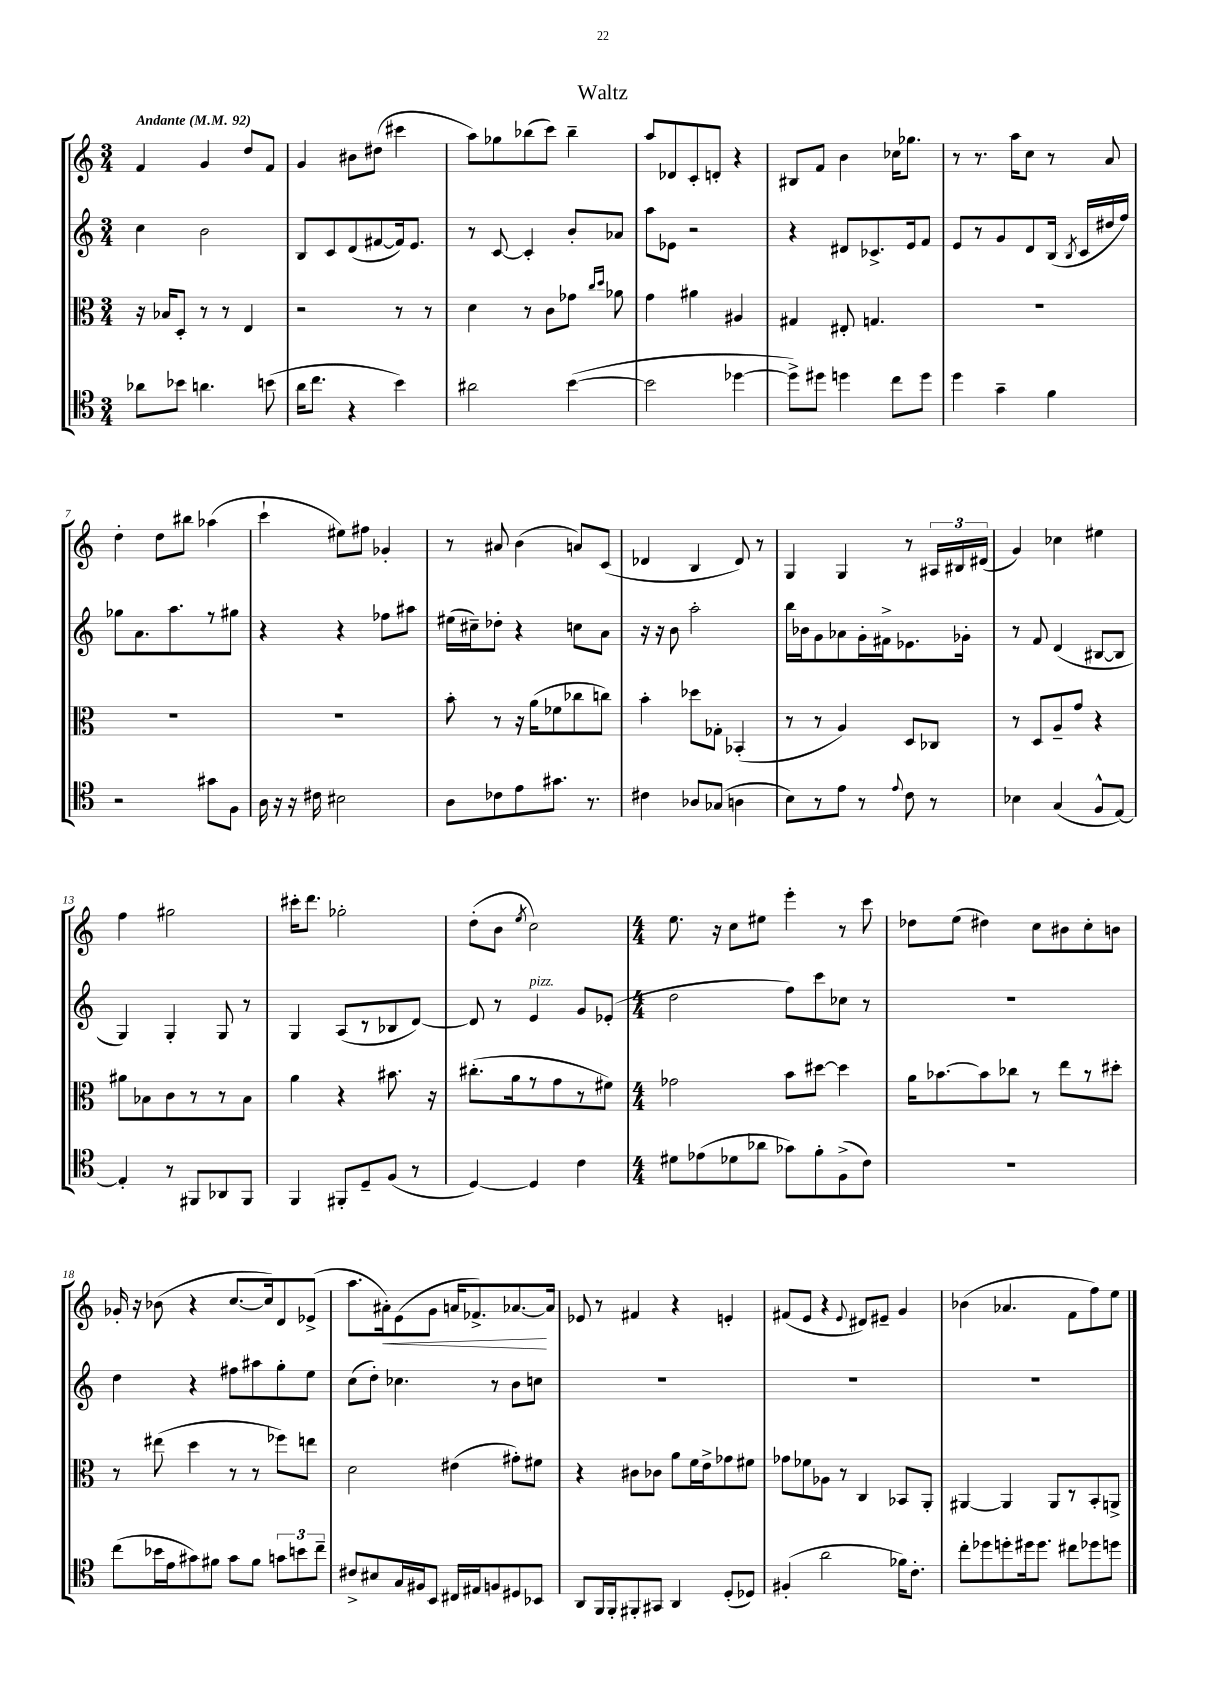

**kern	**kern	**kern	**kern	**dynam
*part4	*part3	*part2	*part1	*part1
*staff4	*staff3	*staff2	*staff1	*staff1
*clefC4	*clefC3	*clefG2	*clefG2	*
*k[]	*k[]	*k[]	*k[]	*
*M3/4	*M3/4	*M3/4	*M3/4	*
*MM92	*MM92	*MM92	*MM92	*
=1	=1	=1	=1	=1
!	!	!	!LO:TX:a:B:t=Andante	!
8a-X\L	16r	4cc\	4f/	.
.	16B-X/KL	.	.	.
8b-X\J	8D'/J	.	.	.
4.an\	8r	2b\	4g/	.
.	8r	.	.	.
.	4E/	.	8dd/L	.
(8bn\	.	.	8f/J	.
=2	=2	=2	=2	=2
16a\KL	2r	8B/L	4g/	.
8.cc\J	.	.	.	.
.	.	8c/	.	.
4r	.	(8d/	8b#X\L	.
.	.	[8f#X/	(8dd#X\J	.
4b\)	8r	16f#/k])	4ccc#X\	.
.	.	8.e/J	.	.
.	8r	.	.	.
=3	=3	=3	=3	=3
2a#X\	4d\	8r	8aa\L)	.
.	.	[8c/	8gg-X\	.
.	8r	4c'/]	(8bb-X\	.
.	8c\L	.	8ccc\J)	.
([4b\	8g-X\J	8b'/L	4bb-~\	.
.	16qqcc/LL	.	.	.
.	16qqdd/JJ	.	.	.
.	8a-X\	8a-X/J	.	.
=4	=4	=4	=4	=4
2b\]	4g\	8aa\L	8aa/L	.
.	.	8e-X\J	8d-X/	.
.	4a#X\	2r	8c'/	.
.	.	.	8dn'/J	.
[4dd-X\	4A#X/	.	4r	.
=5	=5	=5	=5	=5
8dd-^\L])	4G#X/	4r	8B#X/L	.
8dd#X\J	.	.	8f/J	.
4ddn\	8E#X'/	8d#X/L	4b\	.
.	4.Gn/	8.c-X^/	.	.
8cc\L	.	.	16cc-X\KL	.
.	.	16e/k	8.gg-X\J	.
8dd\J	.	8f/J	.	.
=6	=6	=6	=6	=6
4dd\	2.r	8e/L	8r	.
.	.	8r	8.r	.
4g~\	.	8g/	.	.
.	.	.	16aa\KL	.
.	.	8d/	8cc\J	.
4f\	.	(16B/Jk	8r	.
.	.	8qB/	.	.
.	.	16c/LL	.	.
.	.	16dd#X/	8a/	.
.	.	16ff/JJ)	.	.
!!LO:LB:g=z
=7	=7	=7	=7	=7
2r	2.r	8gg-X\L	4dd'\	.
.	.	8.a\	.	.
.	.	.	8dd\L	.
.	.	8.aa\	.	.
.	.	.	8bb#X\J	.
8g#X\L	.	8r	(4aa-X\	.
8F\J	.	8gg#X\J	.	.
=8	=8	=8	=8	=8
16A\	2.r	4r	4ccc`\	.
16r	.	.	.	.
16r	.	.	.	.
16c#X\	.	.	.	.
2B#X\	.	4r	8ee#X\L)	.
.	.	.	8ff#X\J	.
.	.	8ff-X\L	4g-X'/	.
.	.	8aa#X\J	.	.
=9	=9	=9	=9	=9
8A\L	8b'\	(16ee#X\LL	8r	.
.	.	16cc#X~\J)	.	.
8c-X\	8r	8dd-X'\J	8a#X/	.
8e\	16r	4r	(4b\	.
.	(16a\KL	.	.	.
8.g#X\J	8f-X\	.	.	.
.	8cc-X\	8ccn\L	8an/L)	.
8.r	.	.	.	.
.	8ccn\J)	8a\J	(8c/J	.
=10	=10	=10	=10	=10
4c#X\	4b'\	16r	4d-X/	.
.	.	16r	.	.
.	.	8b\	.	.
8A-X/L	8dd-X\L	2aa'\	4B/	.
(8G-X/J	8G-X'\J	.	.	.
4An\	(4BB-X'/	.	8d-/)	.
.	.	.	8r	.
=11	=11	=11	=11	=11
8B\L)	8r	16bb\LL	4G/	.
.	.	16b-X\J	.	.
8r	8r	8g\	.	.
8e\J	4A/)	8a-X\	4G/	.
8r	.	16g'\L	.	.
.	.	16f#X^\J	.	.
8qqe/	.	.	.	.
8c\	8D/L	8.e-X\	8r	.
8r	8C-X/J	.	24A#X/LL	.
.	.	.	24B#X/	.
.	.	16g-X'\Jk	.	.
.	.	.	(24d#X/JJ	.
=12	=12	=12	=12	=12
4B-X\	8r	8r	4g/)	.
.	8D/L	8f/	.	.
(4G/	8A~/	(4d/	4cc-X\	.
.	8g/J	.	.	.
8F^^/L	4r	[8B#X/L	4ee#X\	.
[8E/J)	.	8B#/J]	.	.
!!LO:LB:g=z
=13	=13	=13	=13	=13
4E'/]	8a#X\L	4G/)	4ff\	.
.	8B-X\	.	.	.
8r	8c\	4G'/	2gg#X\	.
8FF#X/L	8r	.	.	.
8AA-X/	8r	8G/	.	.
8FF#/J	8B-\J	8r	.	.
=14	=14	=14	=14	=14
4FF/	4a\	4G/	16ccc#X'\KL	.
.	.	.	8.ddd\J	.
8FF#X'/L	4r	(8A/L	2gg-X'\	.
8D~/	.	8r	.	.
(8F/J	8.b#X\	8B-X/	.	.
8r	.	[8d/J)	.	.
.	16r	.	.	.
=15	=15	=15	=15	=15
[4D/)	(8.cc#X'\L	8d/]	(8dd'\L	.
.	.	8r	8b\J	.
.	16a\k	.	.	.
.	.	.	8qee/	.
!	!	!LO:TX:a:i:t=pizz.	!	!
4D/]	8r	4e/	2cc\)	.
.	8g\	.	.	.
4c\	8r	8g/L	.	.
.	8f#X\J)	(8e-X'/J	.	.
=16	=16	=16	=16	=16
*M4/4	*M4/4	*M4/4	*M4/4	*
8d#X\L	2g-X\	2dd\	8.ee\	.
(8e-X\	.	.	.	.
.	.	.	16r	.
8d-X\	.	.	8cc\L	.
8a-X\J	.	.	8ee#X\J	.
8g-X\L)	8b\L	8ff\L)	4eee'\	.
8f'\	[8dd#X\J	8ccc\	.	.
(8F^\	4dd#\]	8cc-X\J	8r	.
8c\J)	.	8r	8ccc\	.
=17	=17	=17	=17	=17
1r	16a\KL	1r	8dd-X\L	.
.	[8.b-X\	.	.	.
.	.	.	(8ee\J	.
.	8b-\]	.	4dd#X\)	.
.	8cc-X\J	.	.	.
.	8r	.	8cc\L	.
.	8ee\L	.	8b#X\	.
.	8r	.	8cc'\	.
.	8dd#X'\J	.	8bn\J	.
!!LO:LB:g=z
=18	=18	=18	=18	=18
(8cc\L	8r	4dd\	16g-X'/	.
.	.	.	16r	.
16b-X\L	(8ee#X\	.	(8b-X\	.
16e\J	.	.	.	.
8g#X\)	4dd\	4r	4r	.
8f#X\J	.	.	.	.
8g#\L	8r	8ff#X\L	[8.cc/L	.
8f#\J	8r	8aa#X\	.	.
.	.	.	16cc/k])	.
12gn\L	8ff-X\L)	8gg'\	8d/	.
12bn\	.	.	.	.
.	8een\J	8ee\J	(8e-X^/J	.
12cc~\J	.	.	.	.
=19	=19	=19	=19	=19
8c#X^/L	2d\	(8cc\L	8.aa\L	.
8B#X/	.	8dd'\J)	.	.
!	!	!	!	!LO:HP:b
.	.	.	16a#X'\k)	<
16G/L	.	4.cc-X\	(8e\	.
16F#X/J	.	.	.	.
8BB/J	.	.	8g\J	.
16C#X/LL	(4e#X\	.	16an/KL	.
16E#X/J	.	.	8.f-X^/)	.
8Fn/	.	8r	.	.
8D#X/	8g#X'\L)	8b\L	[8.a-X/	.
8BB-X/J	8f#X\J	8ccn\J	.	.
.	.	.	16a-/Jk]	[
=20	=20	=20	=20	=20
8AA/L	4r	1r	8e-X/	.
16FF/L	.	.	8r	.
16FF'/J	.	.	.	.
8FF#X'/	8c#X\L	.	4f#X/	.
8GG#X/J	8c-X\J	.	.	.
4AA/	8a\L	.	4r	.
.	16f\L	.	.	.
.	16e^\J	.	.	.
(8D'/L	8g-X\	.	4en'/	.
8D-X/J)	8f#X\J	.	.	.
=21	=21	=21	=21	=21
(4F#X'/	8g-X\L	1r	(8f#X/L	.
.	8f-X\	.	8e/J	.
2a\	8A-X\J	.	4r	.
.	8r	.	.	.
.	.	.	8qqe/	.
.	4C/	.	8d#X/L)	.
.	.	.	8e#X~/J	.
16f-X\KL)	8BB-X/L	.	4g/	.
8.c'\J	.	.	.	.
.	8AA'/J	.	.	.
=22	=22	=22	=22	=22
8cc'\L	[4AA#X/	1r	(4b-X\	.
8dd-X\	.	.	.	.
8ddn'\	4AA#/]	.	4.a-X/	.
16dd#X\k	.	.	.	.
8.dd#\J	.	.	.	.
.	8AA#/L	.	.	.
8cc#X\L	8r	.	8f\L	.
8dd-X\	8BB'/	.	8ff\)	.
8ddn\J	8AAn^/J	.	8ee\J	.
==	==	==	==	==
*-	*-	*-	*-	*-
